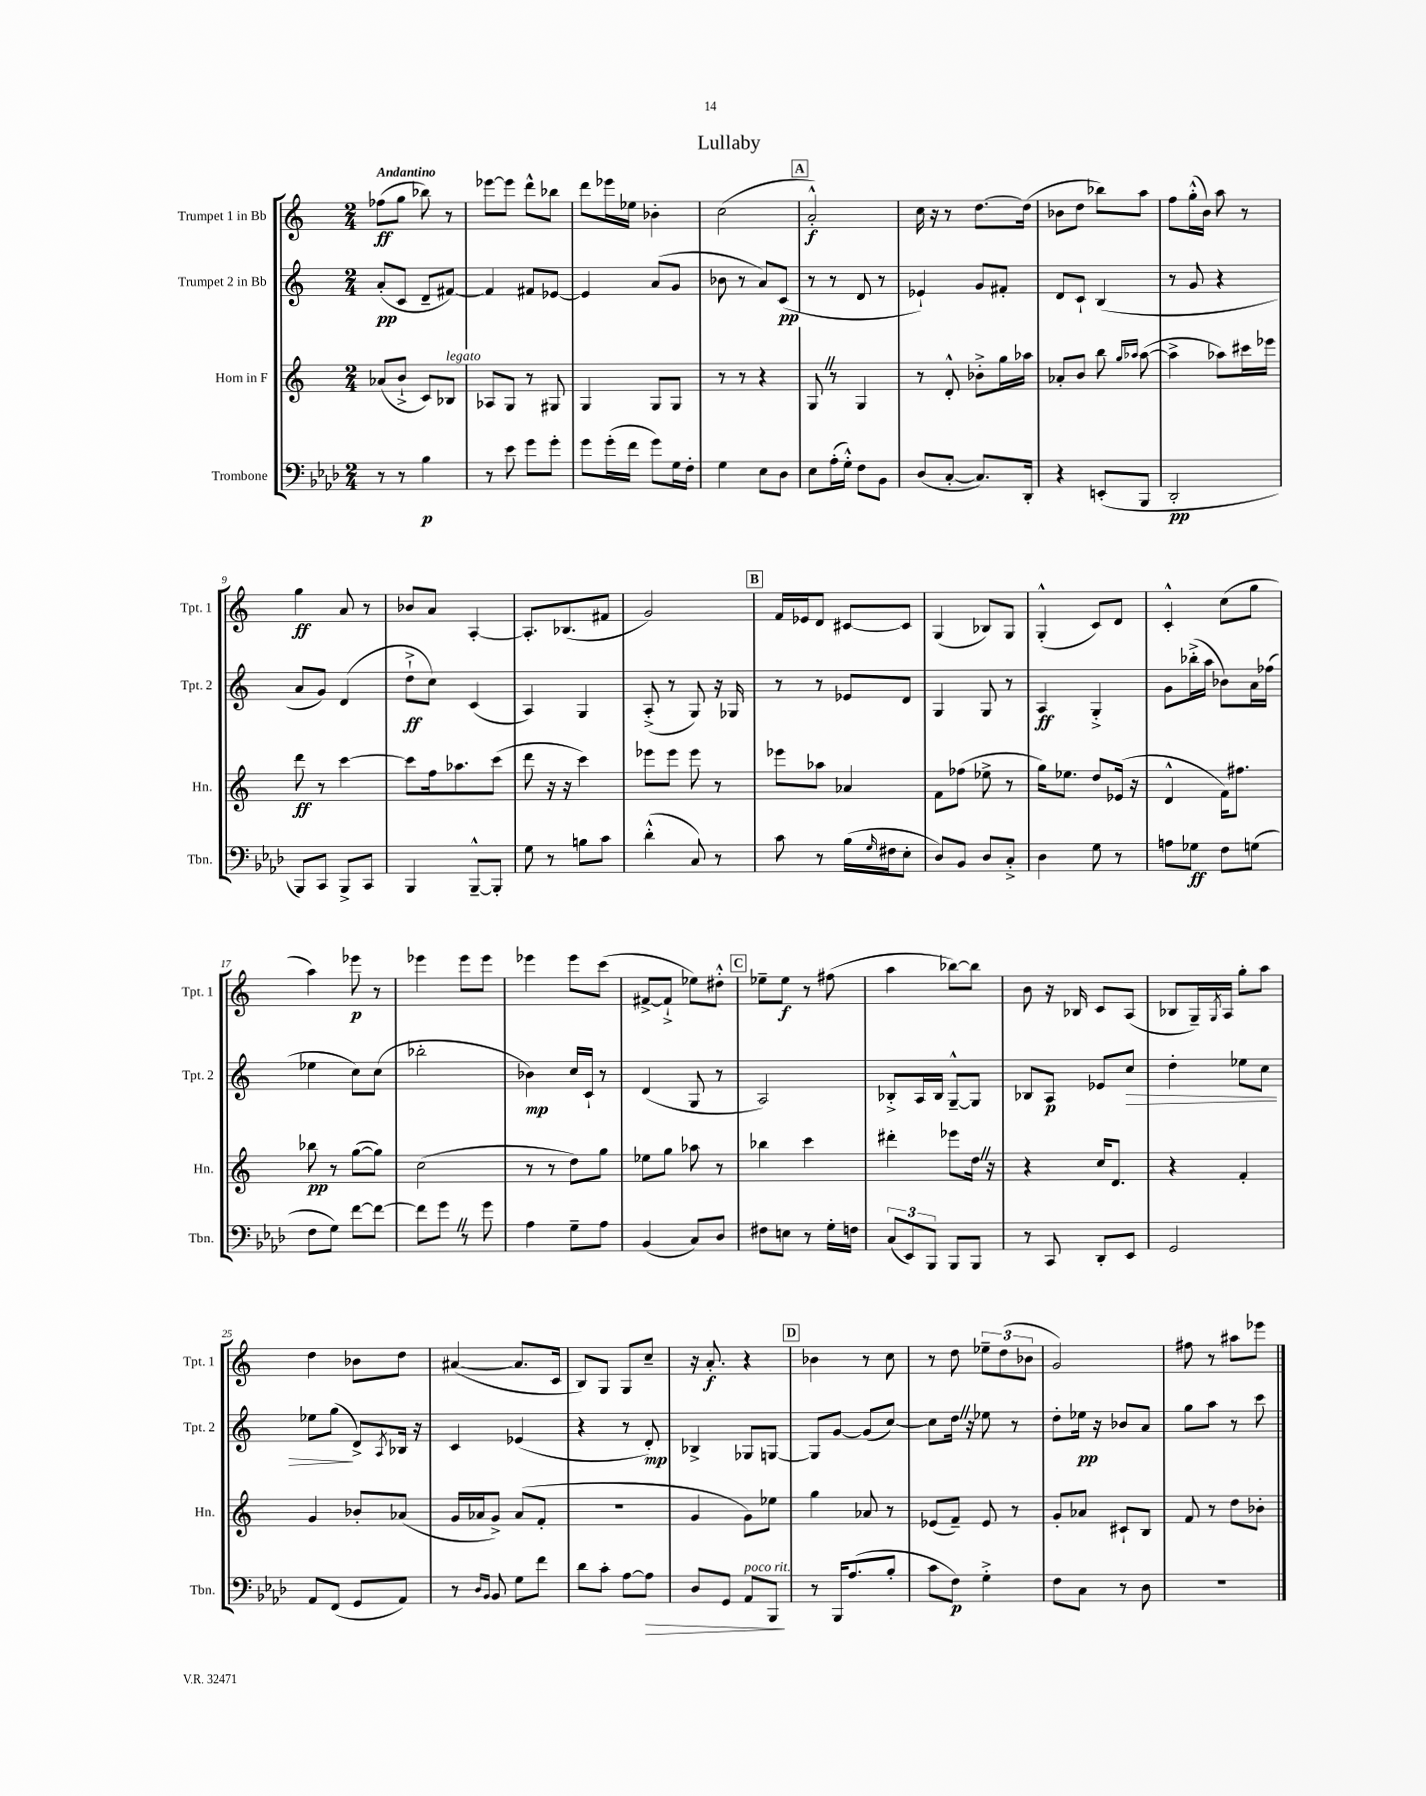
\header { title = "Lullaby" }
<<
\new StaffGroup <<
\new Staff = "s0" \with { instrumentName = "Trumpet 1 in Bb" shortInstrumentName = "Tpt. 1" } {
    \clef treble \key c \major \numericTimeSignature \time 2/4 \tempo "Andantino"
    fes''8\ff( g''8 bes''8) r8 |
    ees'''8~ ees'''8 d'''8-^ bes''8 |
    d'''8 ees'''16 ees''16 bes'4-. |
    c''2( |
    \mark \markup { \box "A" } a'2-.-^\f) |
    c''16 r16 r8 d''8.~ d''16( |
    bes'8 d''8 bes''8) a''8 |
    f''8 g''16-.-^( b'16) a''8 r8 |
    g''4\ff a'8 r8 |
    bes'8 a'8 a4~-. |
    a8.-. bes8.( fis'8 |
    g'2) |
    \mark \markup { \box "B" } f'16 ees'16 d'8 cis'8~ cis'8 |
    g4( bes8) g8 |
    g4-.-^( c'8) d'8 |
    c'4-.-^ c''8( g''8 |
    a''4) ees'''8\p r8 |
    ees'''4 ees'''8 ees'''8 |
    ees'''4 ees'''8 c'''8( |
    fis'8~-> fis'8-!-> ees''8) dis''8-.-^ |
    \mark \markup { \box "C" } ees''8-- ees''8\f r8 fis''8( |
    a''4 bes''8~) bes''8 |
    b'8 r16 bes16 c'8 a8( |
    bes8 g16--) \acciaccatura { g8 } a16 g''8-. a''8 |
    d''4 bes'8 d''8 |
    ais'4~( ais'8. c'16 |
    b8) g8 g8 c''8-- |
    r16 a'8.-.\f r4 |
    \mark \markup { \box "D" } bes'4 r8 c''8 |
    r8 d''8 \tuplet 3/2 { ees''8-- d''8( bes'8 } |
    g'2) |
    fis''8 r8 ais''8 ees'''8 \bar "|." |
}
\new Staff = "s1" \with { instrumentName = "Trumpet 2 in Bb" shortInstrumentName = "Tpt. 2" } {
    \clef treble \key c \major \numericTimeSignature \time 2/4
    a'8-.\pp( c'8 d'8-- fis'8~) |
    fis'4 fis'8 ees'8~ |
    ees'4 a'8( g'8 |
    bes'8 r8 a'8) c'8\pp( |
    \mark \markup { \box "A" } r8 r8 d'8 r8 |
    ees'4-!) g'8 fis'8-. |
    d'8 c'8-! b4( |
    r8 g'8 r4 |
    a'8 g'8) d'4( |
    d''8-!->\ff c''8) c'4( |
    a4) g4 |
    a8-.->( r8 g8) r16 ges16 |
    \mark \markup { \box "B" } r8 r8 ees'8 d'8 |
    g4 g8 r8 |
    a4\ff g4-.-> |
    g'8 bes''16-.->( a''16 bes'8) a'16 fes''16( |
    ees''4 c''8) c''8( |
    bes''2-. |
    bes'4\mp) c''16 c'16-! r8 |
    d'4( g8 r8 |
    \mark \markup { \box "C" } a2) |
    bes8-.-> a16 bes16 g8~---^ g8 |
    bes8 a8\p ees'8 c''8\> |
    d''4-. ees''8 c''8 |
    ees''8 g''8\!( d'8->) \acciaccatura { a8 } bes16 r16 |
    c'4 ees'4( |
    r4 r8 d'8-.\mp) |
    bes4-> ges8 g8~ |
    \mark \markup { \box "D" } g8 g'8~ g'8( c''8~) |
    c''8 d''16 \once \override BreathingSign.text = \markup { \musicglyph "scripts.caesura.straight" } \breathe r16 ees''8 r8 |
    d''8-. ees''16\pp r16 bes'8 a'8 |
    g''8 a''8 r8 c'''8 \bar "|." |
}
\new Staff = "s2" \with { instrumentName = "Horn in F" shortInstrumentName = "Hn." } {
    \clef treble \key c \major \numericTimeSignature \time 2/4
    aes'8( b'8-!-> c'8) bes8^\markup { \italic "legato" } |
    aes8 g8 r8 gis8 |
    g4 g8 g8 |
    r8 r8 r4 |
    \mark \markup { \box "A" } g8 \once \override BreathingSign.text = \markup { \musicglyph "scripts.caesura.straight" } \breathe r8 g4 |
    r8 d'8-.-^ bes'8-.-> g''16 aes''16 |
    aes'8-. b'8 b''8 \grace { g''16 aes''16 } aes''8~( |
    aes''4-> aes''8) cis'''16 ees'''16 |
    d'''8\ff r8 c'''4~ |
    c'''8 f''16 aes''8. c'''8( |
    d'''8 r16 r16 c'''4) |
    ees'''8 ees'''8 ees'''8 r8 |
    \mark \markup { \box "B" } ees'''8 aes''8 aes'4 |
    f'8 fes''8( ees''8-> r8 |
    g''16) ees''8. d''8 ees'16( r16 |
    d'4-^ f'16) fis''8. |
    bes''8\pp r8 g''8~( g''8) |
    c''2( |
    r8 r8 d''8) g''8 |
    ees''8 g''8 aes''8 r8 |
    \mark \markup { \box "C" } bes''4 c'''4 |
    dis'''4-. ees'''8 d''16 \once \override BreathingSign.text = \markup { \musicglyph "scripts.caesura.straight" } \breathe r16 |
    r4 c''16 d'8. |
    r4 f'4-. |
    g'4 bes'8-. aes'8( |
    g'16 aes'16 g'8->) aes'8( f'8-. |
    r2 |
    g'4 g'8) ees''8 |
    \mark \markup { \box "D" } g''4 aes'8 r8 |
    ees'8( f'8--) ees'8 r8 |
    g'8-. aes'8 cis'8-! b8 |
    f'8 r8 d''8 bes'8-. \bar "|." |
}
\new Staff = "s3" \with { instrumentName = "Trombone" shortInstrumentName = "Tbn." } {
    \clef bass \key aes \major \numericTimeSignature \time 2/4
    r8 r8 bes4\p |
    r8 ees'8 g'8 g'8-. |
    g'8 g'16-.( f'16 g'8) g16 f16-. |
    g4 ees8 des8 |
    \mark \markup { \box "A" } ees8 aes16-.( g16-.-^) f8 bes,8 |
    des8( c8~-. c8.) des,16-. |
    r4 e,8-.( bes,,8 |
    des,2-.\pp |
    bes,,8) c,8 bes,,8-> c,8 |
    bes,,4 bes,,8~---^ bes,,8-. |
    g8 r8 b8 c'8 |
    des'4-.-^( c8) r8 |
    \mark \markup { \box "B" } c'8 r8 bes16( \grace { g16 } fis16 ees8-. |
    des8) bes,8 des8 c8-.-> |
    des4 g8 r8 |
    a8 ges8\ff f8 g8( |
    f8 g8) f'8~ f'8~ |
    f'8 g'8 \once \override BreathingSign.text = \markup { \musicglyph "scripts.caesura.straight" } \breathe r8 g'8 |
    aes4 g8-- aes8 |
    bes,4( c8) des8 |
    \mark \markup { \box "C" } fis8 e8 r8 g16-. f16 |
    \tuplet 3/2 { c8( ees,8) bes,,8 } bes,,8 bes,,8 |
    r8 c,8 des,8-. ees,8 |
    g,2 |
    aes,8 f,8( g,8 aes,8) |
    r8 \grace { des16 bes,16 } bes,8 g8 f'8 |
    des'8 c'8-. aes8~ aes8\> |
    des8 g,8 aes,8^\markup { \italic "poco rit." } bes,,8\! |
    \mark \markup { \box "D" } r8 bes,,16 aes8.( bes8-. |
    c'8 f8\p) g4-.-> |
    f8 c8 r8 des8 |
    R2 \bar "|." |
}
>>
>>
